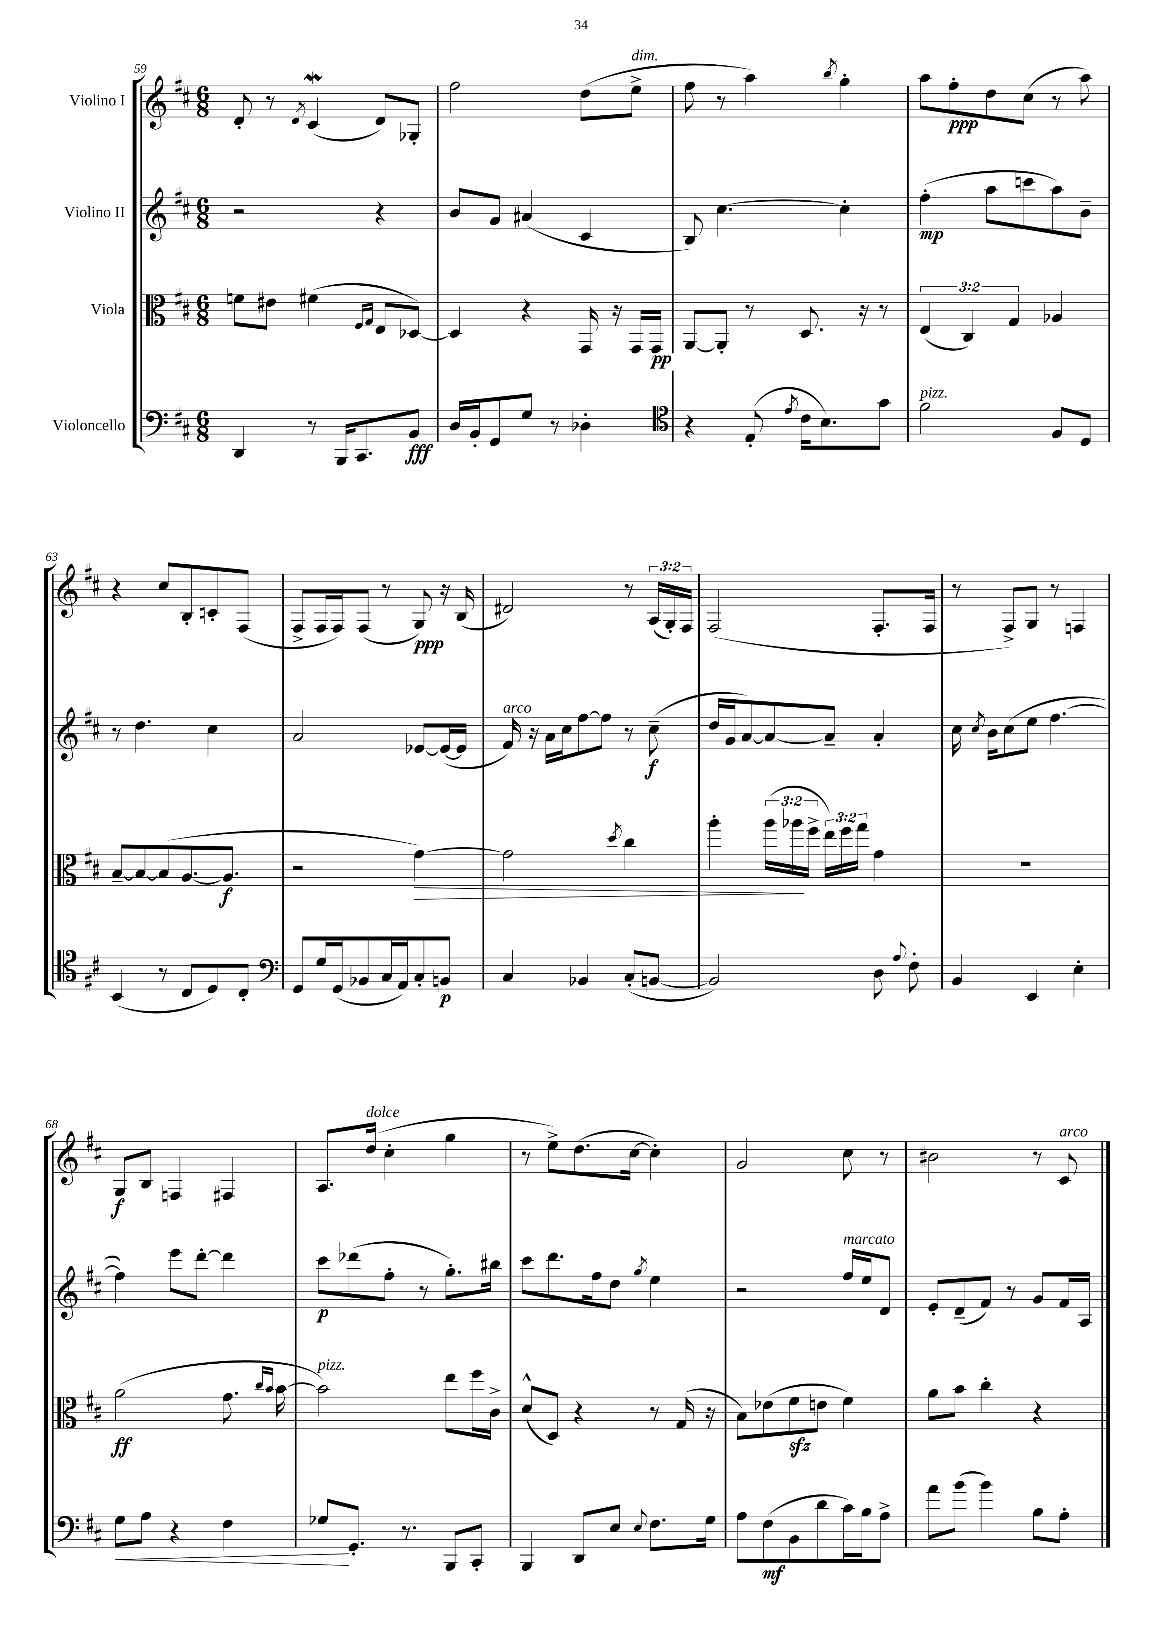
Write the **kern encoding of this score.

**kern	**kern	**kern	**kern
*staff4	*staff3	*staff2	*staff1
*clefF4	*clefC3	*clefG2	*clefG2
*k[f#c#]	*k[f#c#]	*k[f#c#]	*k[f#c#]
*M6/8	*M6/8	*M6/8	*M6/8
4DD	8f	2r	8d'
.	8e#	.	8r
.	.	.	8qd
8r	(4f#	.	(4c#
16BBB	.	.	.
8.CC#	.	.	.
.	16qqF#	.	.
.	16qqG	.	.
.	8E	4r	8d)
8BB	[8D-)	.	8G-'
=	=	=	=
16D	4D-]	8b	2ff#
16BB'	.	.	.
8GG	.	8g	.
8G	4r	(4a#	.
8r	.	.	.
4D-'	16GG	4c#	(8dd
.	16r	.	.
.	16GG	.	8ee^
.	16GG	.	.
=	=	=	=
*clefC4	*	*	*
4r	[8AA	8B)	8ff#
.	8AA']	[4.cc#	8r
(8E'	8r	.	4aa)
8qe	.	.	.
16c#	8.D	.	.
8.B)	.	.	.
.	.	.	8qbb
.	.	4cc#']	4gg'
.	16r	.	.
8g	8r	.	.
=	=	=	=
2f#	(6E	(4ff#'	8aa
.	.	.	8ff#'
.	6C#)	.	.
.	.	8aa	8dd
.	6G	.	.
.	.	8ccc	(8cc#
8F#	4A-	8aa)	8r
8D	.	8b~	8aa)
=	=	=	=
(4BB	[8B~	8r	4r
.	8B_	4.dd	.
8r	(8B]	.	8cc#
8C#	[8.A	.	8B'
8D)	.	4cc#	8c'
.	8.A]	.	.
8C#'	.	.	(8F#
=	=	=	=
*clefF4	*	*	*
8GG	2r	2a	8F#^
16G	.	.	16F#
(16GG	.	.	16F#)
8BB-	.	.	(8F#
16C#	.	.	8r
16AA)	.	.	.
8C#'	[4g)	[8e-	8G)
8BB	.	(16e-_	16r
.	.	16e-]	(16B
=	=	=	=
4C#	2g]	16f#)	2d#)
.	.	16r	.
.	.	16a	.
.	.	16cc#	.
4BB-	.	[8ff#	.
.	.	8ff#]	.
.	8qdd	.	.
(8C#'	4cc#	8r	8r
[8BB	.	(8cc#~	(24A
.	.	.	24G')
.	.	.	24F#
=	=	=	=
2BB])	4aa'	16dd	(2F#
.	.	16g	.
.	.	[8a)	.
.	(24aa	8a_	.
.	24aa-	.	.
.	24ff#^	.	.
.	24ee)	8a~]	.
.	24ff#	.	.
.	24gg	.	.
8D	4g	4a'	8.F#'
8qqA	.	.	.
8F#'	.	.	.
.	.	.	16F#
=	=	=	=
4BB	2.r	16cc#	8r
.	.	8qcc#	.
.	.	16b	.
.	.	(8cc#	8F#^)
4EE	.	8ee	8G
.	.	[4.ff#	8r
4E'	.	.	4F
=	=	=	=
8G	(2a	4ff#])	8G
8A	.	.	8B
4r	.	8eee	4F
.	.	[8ddd'	.
4F#	8.g	4ddd]	4F#
.	16qqcc#	.	.
.	16qqb	.	.
.	[16b	.	.
=	=	=	=
8G-	2b])	8ccc#	8.A
8.GG'	.	(8ddd-	.
.	.	.	(16dd
.	.	8ff#'	4cc#'
8.r	.	.	.
.	.	8r	.
8BBB	8ee	8.gg')	4gg
8CC#'	16ff#	.	.
.	16c#^	16bb#	.
=	=	=	=
4BBB	(8d^^	8ccc#	8r
.	8D)	8.ddd	8ee^)
8DD	4r	.	(8.dd
.	.	16ff#	.
8E	.	8dd	.
.	.	.	[16cc#
8qqE	.	8qgg	.
8.F#	8r	4ee	4cc#'])
.	(16G	.	.
16G	16r	.	.
=	=	=	=
8A	8B)	2r	2g
(8F#	(8e-	.	.
8BB	8f#	.	.
8d	8e	.	.
16c#)	4f#)	16ff#	8cc#
16B	.	16ee	.
8A^	.	8d	8r
=	=	=	=
8a	8a	8e'	2b#
(8b	8b	(8d~	.
4b)	4cc#'	8f#)	.
.	.	8r	.
8B	4r	8g	8r
8A'	.	16f#	8c#
.	.	16A	.
==	==	==	==
*-	*-	*-	*-
